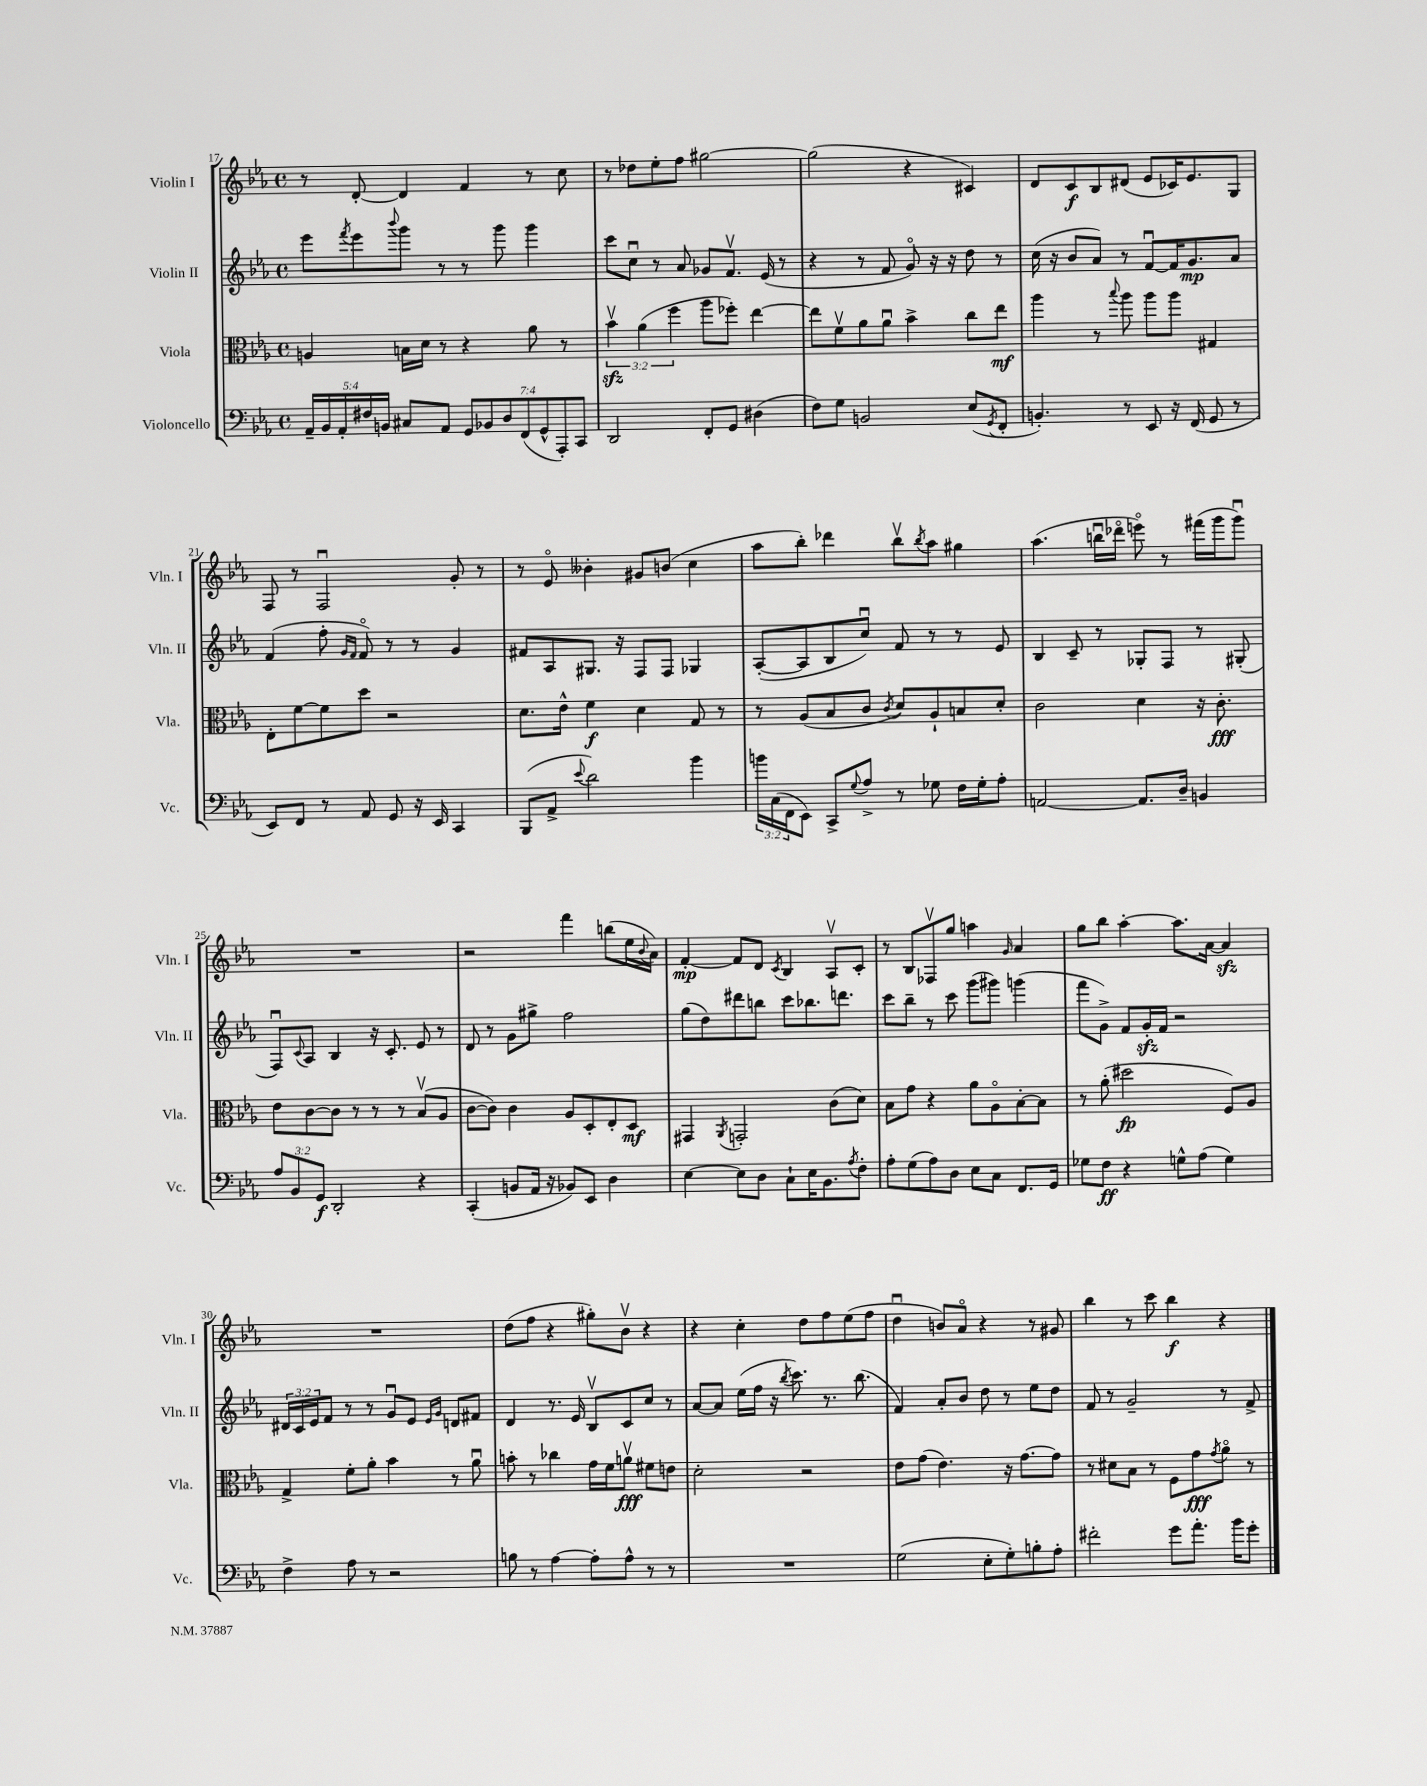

**kern	**kern	**kern	**kern
*staff4	*staff3	*staff2	*staff1
*clefF4	*clefC3	*clefG2	*clefG2
*k[b-e-a-]	*k[b-e-a-]	*k[b-e-a-]	*k[b-e-a-]
*M4/4	*M4/4	*M4/4	*M4/4
*met(c)	*met(c)	*met(c)	*met(c)
20AA-~	4A	8eee-	8r
20BB-	.	.	.
20AA-'	.	.	.
.	.	8qfff	.
.	.	8eee-	[8d'
20F#	.	.	.
20BB	.	.	.
.	.	8qqbbb-	.
8C#	16B	8ggg	4d]
.	16d	.	.
8AA-	8r	8r	.
14GG	4r	8r	4f
14BB-	.	.	.
.	.	8ggg	.
14D	.	.	.
(14FF	.	.	.
.	8a-	4ggg	8r
14GG^^	.	.	.
14AAA-')	.	.	.
.	8r	.	8cc
14CC	.	.	.
=	=	=	=
2DD	6b-v	8ccc	8r
.	.	8ccu	8dd-
.	(6a-	.	.
.	.	8r	8ee-'
.	6ff	.	.
.	.	8a-	8ff
8FF'	8aa-	8g-	[2gg#
8GG	8ff-')	8.fv	.
(4D#	[4ee-	.	.
.	.	(16e-	.
.	.	8r	.
=	=	=	=
8F)	8ee-]	4r	(2gg#]
8G	8fv	.	.
2BB	8a-	8r	.
.	8a-u	8f	.
.	4b-^	8go)	4r
.	.	16r	.
.	.	16r	.
(8E-	8cc	8dd	4c#)
8qGG	.	.	.
8FF'	8ee-	8r	.
=	=	=	=
4.BB')	4aa-	(16cc	8d
.	.	16r	.
.	.	8b-	8c
.	8r	8a-)	8B-
.	8qqbb-	.	.
8r	8aa-	8r	(8d#
8EE-	8aa-	[8fu	8e-
16r	8aa-	16f]	16c-)
(16FF	.	8.g	8.e-
8GG	4G#	.	.
8r	.	8a-	8G
=	=	=	=
8EE-)	8E-'	(4f	8F
8FF	[8f	.	8r
8r	8f]	8ff'	2Fu
.	.	16qqg	.
.	.	16qqf	.
8AA-	8dd	8fo)	.
8GG	2r	8r	.
16r	.	8r	.
16EE-	.	.	.
4CC	.	4g	8g'
.	.	.	8r
=	=	=	=
(8BBB-	8.d	8f#	8r
8AA-^	.	8A-	8e-o
.	16e-^^	.	.
8qqe-	.	.	.
2d)	4f	8.G#	4b--'
.	.	16r	.
.	4d	8F	8g#
.	.	8F	(8b
4b-	8G	4G-	4cc
.	8r	.	.
=	=	=	=
24b	8r	([8A-'	8aa-
(24C	.	.	.
24FF	.	.	.
8EE-)	(8A-	8A-]	8bb-')
8CC^	8B-	8B-	4ddd-
8qqG	.	.	.
8A-^	8c	8ccu)	.
.	8qc	.	.
8r	8d)	8f	8bb-v
.	.	.	8qbb-
8G-	8A-`	8r	8aa-
16F	8B	8r	4gg#
16G-'	.	.	.
8A-'	8d'	8e-	.
=	=	=	=
[2AA	2c	4B-	(4.aa-
.	.	8c~	.
.	.	8r	16bbu
.	.	.	16ddd-o
8.AA]	4d	8G-'	8eeeo)
.	.	8F	8r
16D~	.	.	.
4BB	16r	8r	(16fff#
.	8.c'	.	16ggg
.	.	(8G#'	8gggu)
=	=	=	=
12A-	8e-	8Fu)	1r
12BB-	.	.	.
.	.	8qqc	.
.	[8c	8A-	.
12GG	.	.	.
2DD'	8c]	4B-	.
.	8r	.	.
.	8r	16r	.
.	.	8.c'	.
.	8r	.	.
4r	(8B-v	8e-	.
.	8A-	8r	.
=	=	=	=
(4CC'	[8c	8d	2r
.	8c])	8r	.
8BB	4c	8g	.
16AA-	.	8gg#^	.
16r	.	.	.
8BB-)	8A-	2ff	4fff
8EE-	8D'	.	.
4D	8E-'	.	(8bb
.	8D	.	16ee-
.	.	.	8qqb-
.	.	.	16a-)
=	=	=	=
[4E-	4GG#	(8gg	[4f'
.	.	8dd)	.
.	8qAA-	.	.
8E-]	2GG'	8ddd#	8f]
8D	.	8bb	8d
.	.	.	8qc
8C`	.	8ccc	4B-
16E-	.	8.bb-	.
8.BB-	.	.	.
.	(8c	.	8A-v
.	.	8.ddd	.
8qA-	.	.	.
8F'	8d)	.	8c'
=	=	=	=
8A-'	8B-	8ccc	8r
(8G	8g	8bb-~	8B-
8A-)	4r	8r	8F-v
8D	.	8ccc	8gg
8E-	8a-	(8ggg	4aa
8C	8A-o	8ggg#)	.
.	.	.	16qqg
8.FF	[8B-'	(4ggg	4a-
.	8B-]	.	.
16GG	.	.	.
=	=	=	=
8G-	8r	8fff	8gg
8F	(8a-'	8g^)	8bb-
4r	2dd#	8f	[4aa-'
.	.	16g'	.
.	.	16f	.
8G^^	.	2r	8.aa-]
(8A-	.	.	.
.	.	.	[16a-
4G)	8F)	.	4a-]
.	8A-	.	.
=	=	=	=
4F^	4G^	24d#	1r
.	.	24c	.
.	.	24e-	.
.	.	8f	.
8A-	8f'	8r	.
8r	8a-'	8r	.
2r	4b-	8gu	.
.	.	8e-	.
.	.	16qqe-	.
.	.	16qqg	.
.	8r	8d	.
.	8a-u	8f#	.
=	=	=	=
8B	8b'	4d	(8dd
8r	8r	.	8ff
[4A-	4cc-	8.r	4r
.	.	16e-	.
8A-']	16g	8B-v	8gg#')
.	16f	.	.
8A-^^	8av	8c	8b-v
8r	8f#	8cc	4r
8r	8e	8r	.
=	=	=	=
1r	2d'	[8a-	4r
.	.	8a-]	.
.	.	(16ee-	4cc'
.	.	16ff	.
.	.	16r	.
.	.	8qbb-	.
.	.	8.ccc)	.
.	2r	.	8dd
.	.	8.r	8ff
.	.	.	(8ee-
.	.	(8.bb-	.
.	.	.	8ff
=	=	=	=
(2G	8e-	4f)	4ddu
.	(8g	.	.
.	4.e-)	8a-'	8b)
.	.	8b-	8a-o
8E-'	.	8dd	4r
8G')	16r	8r	.
.	[8.g	.	.
8B'	.	8ee-	8r
8A-'	8g]	8dd	8g#
=	=	=	=
2f#'	8r	8f	4bb-
.	8d#	8r	.
.	8B-	2g~	8r
.	8r	.	8ccc
8g	8F	.	4bb-
8.a-'	8g	.	.
.	8qg	.	.
.	8a-o	8r	4r
16b-	.	.	.
8g'	8r	8f^	.
==	==	==	==
*-	*-	*-	*-
